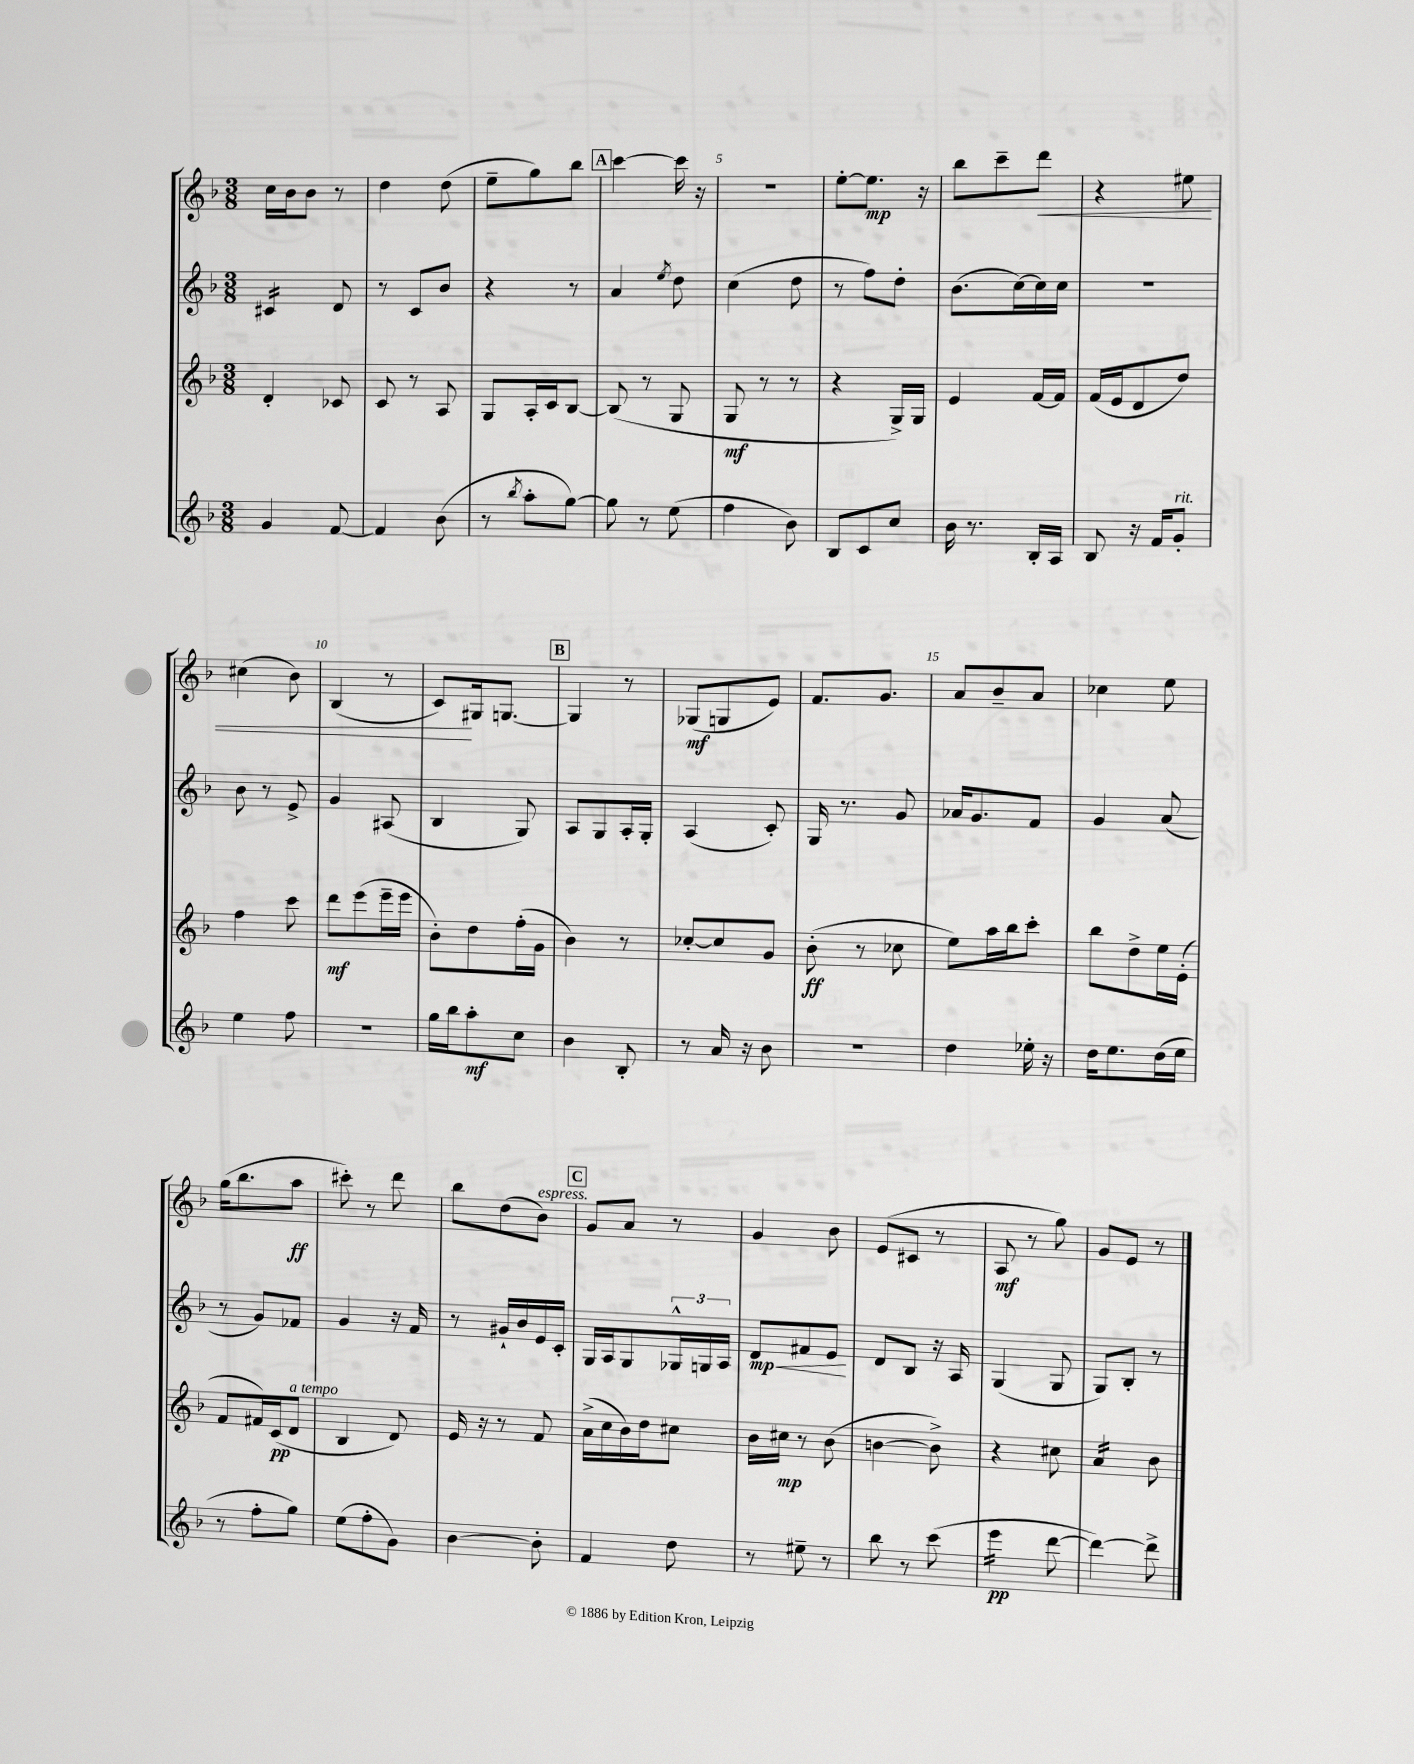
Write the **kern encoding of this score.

**kern	**kern	**kern	**kern
*staff4	*staff3	*staff2	*staff1
*clefG2	*clefG2	*clefG2	*clefG2
*k[b-]	*k[b-]	*k[b-]	*k[b-]
*M3/8	*M3/8	*M3/8	*M3/8
4g	4d'	4c#	16cc
.	.	.	16b-
.	.	.	8b-
[8f	8c-	8d	8r
=	=	=	=
4f]	8c	8r	4dd
.	8r	8c	.
(8b-	8A	8b-	(8dd
=	=	=	=
8r	8G	4r	8ee~
8qbb-	.	.	.
8aa'	16A'	.	8gg)
.	16c	.	.
[8gg)	[8B-	8r	8bb-
=	=	=	=
8gg]	(8B-]	4a	[4ccc
8r	8r	.	.
.	.	8qee	.
(8ee	8G	8dd	16ccc]
.	.	.	16r
=	=	=	=
4ff	8G	(4cc	4.r
.	8r	.	.
8b-)	8r	8dd	.
=	=	=	=
8B-	4r	8r	[8ee'
8c	.	8ff)	8.ee]
8cc	16G^)	8dd'	.
.	16G	.	16r
=	=	=	=
16b-	4e	(8.b-	8bb-
8.r	.	.	.
.	.	.	8ccc~
.	.	[16cc)	.
16B-'	[16f	16cc]	8ddd
16A	16f]	16cc	.
=	=	=	=
8B-	(16f	4.r	4r
.	16e	.	.
16r	8d	.	.
16f	.	.	.
8g'	8dd)	.	8ee#
=	=	=	=
4ee	4ff	8b-	(4cc#
.	.	8r	.
8ff	8ccc	8e^	8b-)
=	=	=	=
4.r	8ddd	4g	(4B-
.	(8eee	.	.
.	16eee~	(8A#	8r
.	16eee	.	.
=	=	=	=
16gg	8b-')	4B-	8c)
16bb-	.	.	.
8aa'	8dd	.	16G#
.	.	.	[8.G
8cc	(16ff'	8G)	.
.	16g	.	.
=	=	=	=
4b-	4b-)	8A	4G]
.	.	8G	.
8B-'	8r	16A'	8r
.	.	16G'	.
=	=	=	=
8r	[8cc-'	(4A	(8G-
16a	8cc-]	.	8G
16r	.	.	.
8b-	8g	8c')	8e)
=	=	=	=
4.r	(8b-'	16G	8.f
.	.	8.r	.
.	8r	.	.
.	.	.	8.g
.	8cc-	8g	.
=	=	=	=
4dd	8ee)	16a-	8a
.	.	8.g	.
.	16aa	.	8b-~
.	16bb-	.	.
16ee-'	8ccc'	8f	8a
16r	.	.	.
=	=	=	=
16dd	8bb-	4g	4cc-
8.ee	.	.	.
.	8dd^	.	.
(16dd	16ee	(8a	8ee
16ee	(16e'	.	.
=	=	=	=
8r	8f	8r	(16gg
.	.	.	8.bb-
8ff'	16f#)	8g)	.
.	(16c	.	.
8gg)	8d	8f-	8aa
=	=	=	=
(8ee	4B-	4g	8ccc#')
8ff'	.	.	8r
8g)	8d)	16r	8ddd
.	.	16f	.
=	=	=	=
[4b-	16e	8r	8bb-
.	16r	.	.
.	8r	16g#`	(8dd
.	.	16b-	.
8b-']	8f	16e	8b-)
.	.	16c'	.
=	=	=	=
4f	(16a^	16G	8g
.	16cc	16A	.
.	16b-)	8G	8a
.	16dd	.	.
8dd	8cc#	24G-^^	8r
.	.	24G	.
.	.	24A	.
=	=	=	=
8r	16b-	8d	4g
.	16cc#	.	.
8ee#~	8r	8f#	.
8r	(8b-	8e	8b-
=	=	=	=
8bb-	[4b	8d	(8e
8r	.	8B-	8c#
(8ccc	8b^])	16r	8r
.	.	16A	.
=	=	=	=
4eee	4r	(4G	8A
.	.	.	8r
[8ddd	8cc#	8G	8gg)
=	=	=	=
4ddd_)	4a	8G)	8g
.	.	8B-'	8e
8ddd^]	8b-	8r	8r
==	==	==	==
*-	*-	*-	*-
